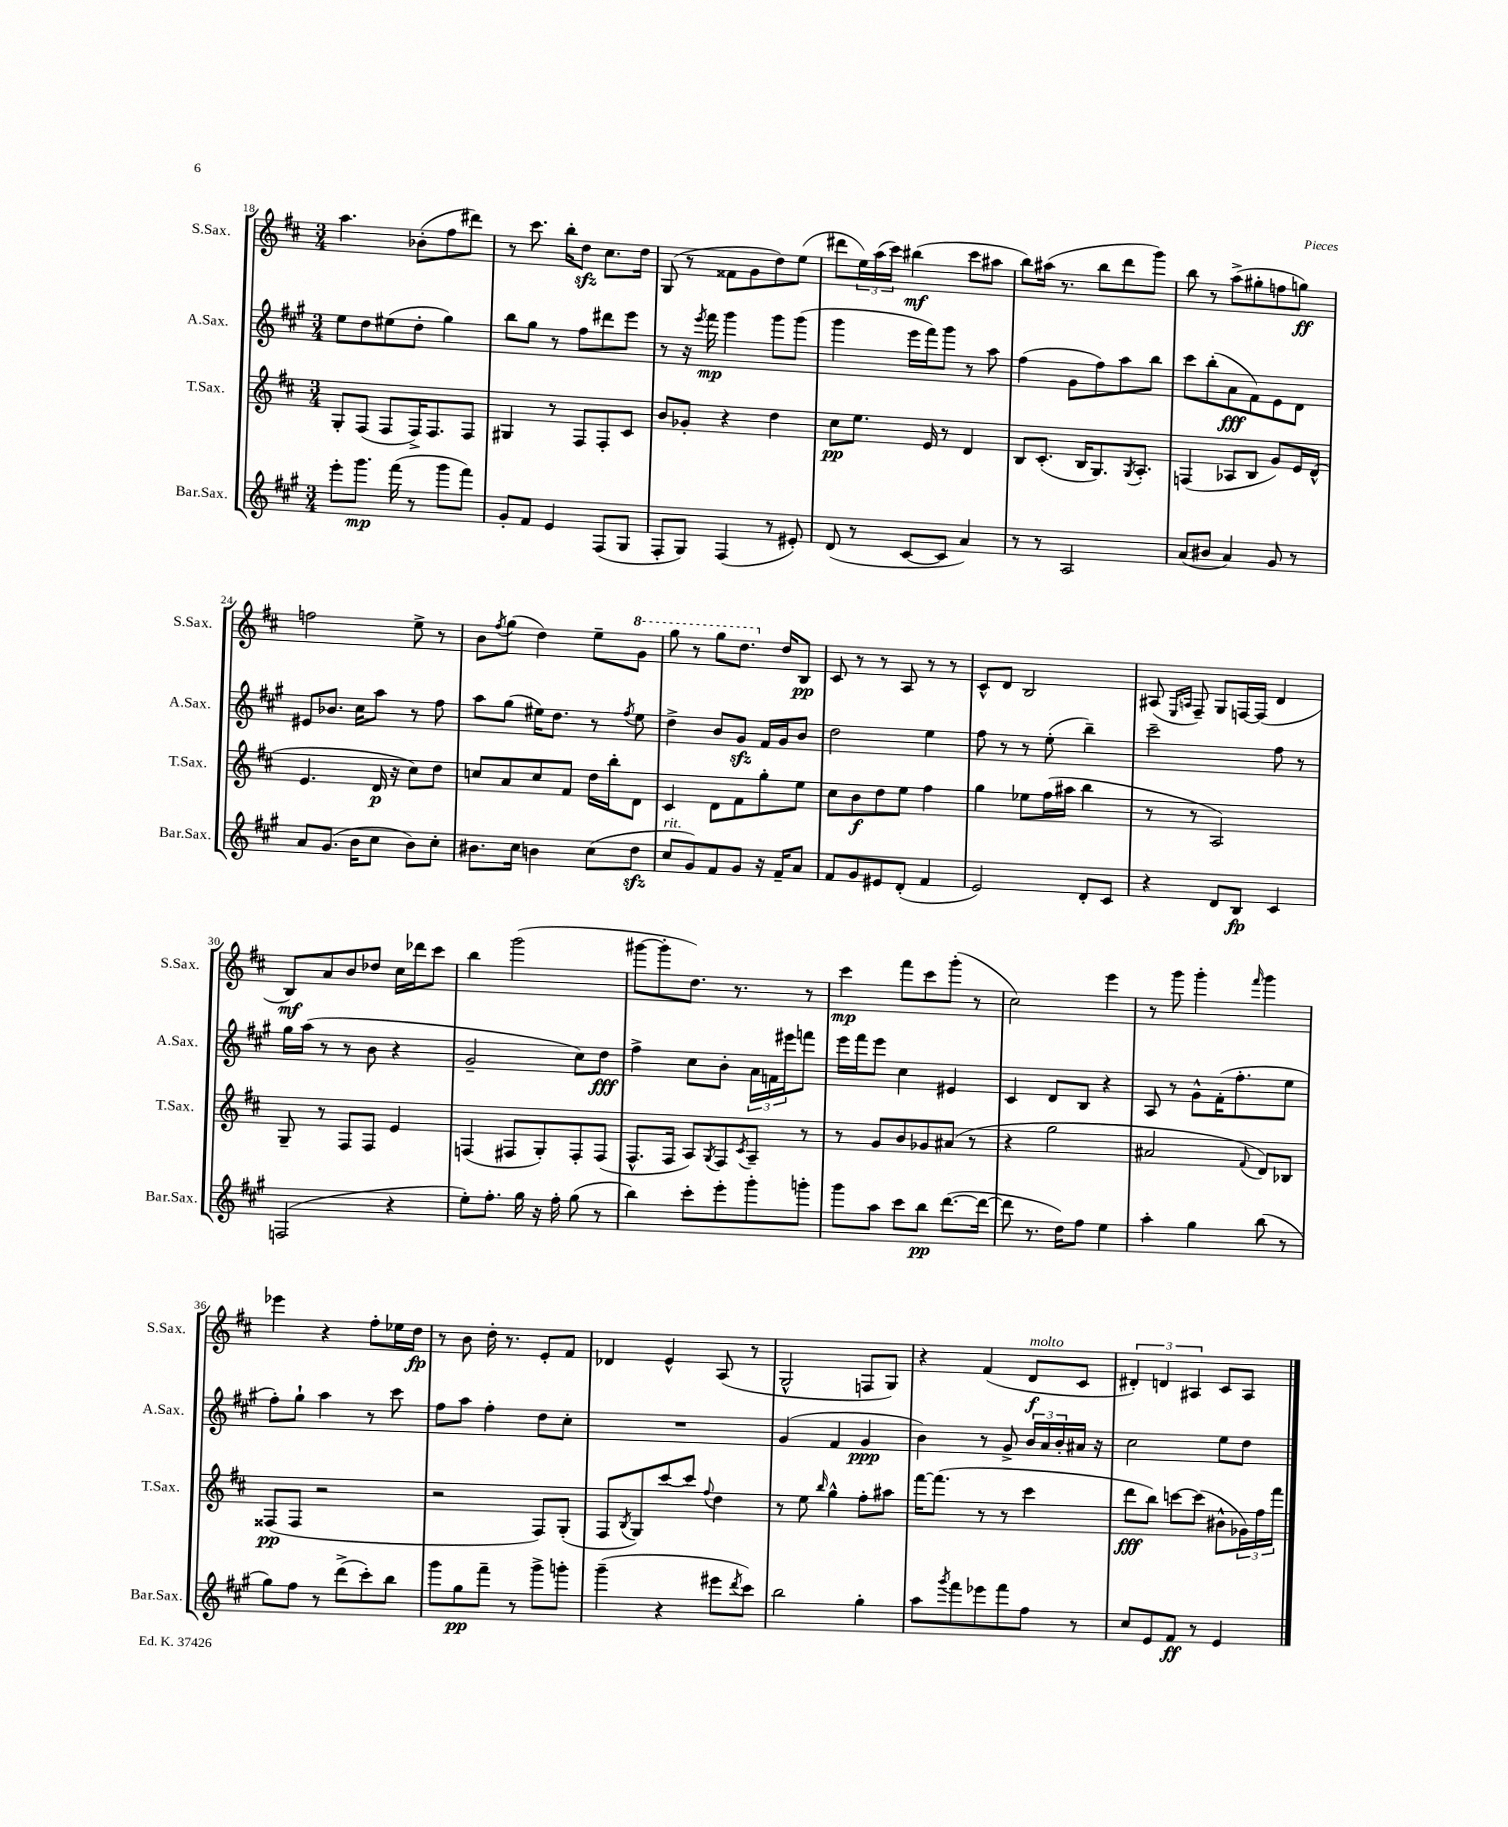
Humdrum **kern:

**kern	**dynam	**kern	**dynam	**kern	**dynam	**kern	**dynam
*part4	*part4	*part3	*part3	*part2	*part2	*part1	*part1
*staff4	*staff4	*staff3	*staff3	*staff2	*staff2	*staff1	*staff1
*I"Bar.Sax.	*	*I"T.Sax.	*	*I"A.Sax.	*	*I"S.Sax.	*
*I'Bar.Sax.	*	*I'T.Sax.	*	*I'A.Sax.	*	*I'S.Sax.	*
*clefG2	*	*clefG2	*	*clefG2	*	*clefG2	*
*k[f#c#g#]	*	*k[f#c#]	*	*k[f#c#g#]	*	*k[f#c#]	*
*M3/4	*	*M3/4	*	*M3/4	*	*M3/4	*
=18	=18	=18	=18	=18	=18	=18	=18
8eee'\L	.	8G'/L	.	8ee\L	.	4.aa\	.
8.ggg#\J	mp	(8F#/J	.	8dd\	.	.	.
.	.	8F#/L	.	(8ee#X\	.	.	.
(16fff#\	.	.	.	.	.	.	.
8r	.	16F#^/K)	.	8dd'\J	.	(8b-X'\L	.
.	.	8.F#/	.	.	.	.	.
8ggg#\L	.	.	.	4gg#\)	.	8ff#\	.
8fff#\J)	.	8F#/J	.	.	.	8ddd#X\J)	.
=19	=19	=19	=19	=19	=19	=19	=19
8g#'/L	.	4G#X/	.	8bb\L	.	8r	.
8f#/J	.	.	.	8gg#\J	.	8.ccc#\	.
4e/	.	8r	.	8r	.	.	.
.	.	.	.	.	.	16bb'\KL	.
.	.	8F#/L	.	8ff#\L	.	8ddzz\J	.
(8F#/L	.	8F#'/	.	8ddd#X\	.	8.cc#\L	.
8G#/J	.	8c#/J	.	8eee\J	.	.	.
.	.	.	.	.	.	16dd\Jk	.
=20	=20	=20	=20	=20	=20	=20	=20
8F#'/L	.	8b/L	.	8r	.	(8G/	.
8G#/J)	.	8g-X'/J	.	16r	.	8r	.
.	.	.	.	8qeee/	.	.	.
.	.	.	.	16fff#\	mp	.	.
(4F#/	.	4r	.	4ggg#\	.	8f##X\L	.
.	.	.	.	.	.	8g\	.
8r	.	4dd\	.	8ggg#\L	.	8dd\)	.
8e#X'/)	.	.	.	(8ggg#\J	.	(8ee\J	.
=21	=21	=21	=21	=21	=21	=21	=21
(8d/	.	8cc#\L	pp	4ggg#\	.	8ddd#X\L	.
8r	.	8.ee\J	.	.	.	24ee\L)	.
.	.	.	.	.	.	(24aa\	.
.	.	.	.	.	.	24ccc#\JJ)	.
[8c#/L	.	.	.	16eee\LL	.	(4bb#X\	mf
.	.	16e/	.	16fff#\J)	.	.	.
8c#/J]	.	8r	.	8ggg#\J	.	.	.
4a/)	.	4d/	.	8r	.	8ccc#\L	.
.	.	.	.	8aa\	.	8aa#X\J	.
=22	=22	=22	=22	=22	=22	=22	=22
8r	.	8B/L	.	(4ff#\	.	8bb\L)	.
8r	.	(8.c#'/J	.	.	.	(16aa#X\Jk	.
.	.	.	.	.	.	8.r	.
2A/	.	.	.	8g#\L	.	.	.
.	.	16B/KL	.	.	.	.	.
.	.	8.G/)	.	8ff#\)	.	8bb\L	.
.	.	.	.	8aa\	.	8ddd\	.
.	.	8qG/	.	.	.	.	.
.	.	8.A'/J	.	.	.	.	.
.	.	.	.	8bb\J	.	8ggg\J)	.
=23	=23	=23	=23	=23	=23	=23	=23
(8a/L	.	(4Fn/	.	8ccc#\L	.	8bb\	.
8b#X/J	.	.	.	(8bb'\	.	8r	.
4a/)	.	8A-X/L	.	8a\	fff	(8aa^\L	.
.	.	8B/J	.	8f#\)	.	8gg#X'\	.
8g#/	.	8g/L)	.	8e\	.	8ffn\	.
8r	.	16e/L	.	8d\J	.	8ggn\J)	ff
.	.	(16d^^/JJ	.	.	.	.	.
!!LO:LB:g=z
=24	=24	=24	=24	=24	=24	=24	=24
8a/L	.	4.e/	.	8e#X/L	.	2ffn\	.
(8.g#/J	.	.	.	8.b-X/J	.	.	.
16b\KL	.	.	.	16cc#\KL	.	.	.
8cc#\J	.	16d/	p	8aa\J	.	.	.
.	.	16r	.	.	.	.	.
8b\L)	.	8cc#\L)	.	8r	.	8ee^\	.
8cc#'\J	.	8dd\J	.	8ff#\	.	8r	.
=25	=25	=25	=25	=25	=25	=25	=25
8.b#X\L	.	8ccn/L	.	8aa\L	.	8b\L	.
.	.	.	.	.	.	8qff#/	.
.	.	8a/	.	(8gg#\J	.	(8gg\J	.
16cc#\Jk	.	.	.	.	.	.	.
4bn\	.	8cc/	.	16ee#X\KL)	.	4dd\)	.
.	.	.	.	8.dd\J	.	.	.
.	.	8f#/J	.	.	.	.	.
(8cc#\L	.	16dd\LL	.	8r	.	8ee~\L	.
.	.	16bb'\J	.	.	.	.	.
.	.	.	.	8qff#/	.	.	.
*	*	*	*	*	*	*8va	*
8ddzz\J	.	8d\J	.	8ee#\	.	8gg\J	.
=26	=26	=26	=26	=26	=26	=26	=26
!LO:TX:a:i:t=rit.	!	!	!	!	!	!	!
8cc#/L	.	4c#/	.	4dd^\	.	8ggg\	.
8g#/)	.	.	.	.	.	8r	.
8f#/	.	8d\L	.	8b/L	.	8ggg\L	.
8g#/J	.	8f#\	.	8g#zz/J	.	8.ddd\J	.
16r	.	8gg'\	.	16f#/LL	.	.	.
*	*	*	*	*	*	*X8va	*
16f#~/KL	.	.	.	16g#/J	.	16dd/KL	.
8a/J	.	8ee\J	.	8b/J	.	8B/J	pp
=27	=27	=27	=27	=27	=27	=27	=27
8f#/L	.	8cc#\L	.	2dd\	.	8c#/	.
8g#/	.	8b\	f	.	.	8r	.
8e#X/	.	8dd\	.	.	.	8r	.
(8d'/J	.	8ee\J	.	.	.	8A/	.
4f#/	.	4ff#\	.	4ee\	.	8r	.
.	.	.	.	.	.	8r	.
=28	=28	=28	=28	=28	=28	=28	=28
2e/)	.	4gg\	.	8ff#\	.	8c#^^/L	.
.	.	.	.	8r	.	8d/J	.
.	.	8ee-X\L	.	8r	.	2B/	.
.	.	(16ff#\L	.	(8ee'\	.	.	.
.	.	16aa#X\JJ	.	.	.	.	.
8d'/L	.	4bb\	.	4bb~\)	.	.	.
8c#/J	.	.	.	.	.	.	.
=29	=29	=29	=29	=29	=29	=29	=29
4r	.	8r	.	2ccc#~\	.	(8A#X/	.
.	.	.	.	.	.	16qqE/LL	.
.	.	.	.	.	.	16qqAn/JJ	.
.	.	8r	.	.	.	8F#~/)	.
8d/L	.	2A/)	.	.	.	8G/L	.
8B/J	fp	.	.	.	.	[16Fn/L	.
.	.	.	.	.	.	(16F/JJ]	.
4c#/	.	.	.	8ff#\	.	4d/	.
.	.	.	.	8r	.	.	.
!!LO:LB:g=z
=30	=30	=30	=30	=30	=30	=30	=30
(2Fn/	.	8G~/	.	16gg#\LL	.	8B/L)	mf
.	.	.	.	(16aa\JJ	.	.	.
.	.	8r	.	8r	.	8a/	.
.	.	8F#/L	.	8r	.	8b/	.
.	.	8F#/J	.	8b\	.	8dd-X/J	.
4r	.	4e/	.	4r	.	16cc#\LL	.
.	.	.	.	.	.	16ddd-X\J	.
.	.	.	.	.	.	8ccc#\J	.
=31	=31	=31	=31	=31	=31	=31	=31
8ee'\L)	.	(4Fn/	.	2g#~/	.	4bb\	.
8.ff#'\J	.	.	.	.	.	.	.
.	.	8F#X/L	.	.	.	(2ggg\	.
16gg#\	.	.	.	.	.	.	.
16r	.	8G'/)	.	.	.	.	.
16ff#'\	.	.	.	.	.	.	.
(8gg#\	.	8F#'/	.	8cc#\L)	.	.	.
8r	.	(8F#/J	.	8dd\J	fff	.	.
=32	=32	=32	=32	=32	=32	=32	=32
4bb\)	.	8.F#^^/L	.	4ff#^\	.	[8ggg#X\L	.
.	.	.	.	.	.	8ggg#'\]	.
.	.	16F#/Jk	.	.	.	.	.
8ccc#'\L	.	8A/L)	.	8cc#\L	.	8.dd\J)	.
.	.	8qG/	.	.	.	.	.
8eee'\	.	8F#/	.	8b'\J	.	.	.
.	.	.	.	.	.	8.r	.
.	.	8qc#/	.	.	.	.	.
8ggg#'\	.	8A~/J	.	24a\LL	.	.	.
.	.	.	.	24fn\	.	.	.
.	.	.	.	24eee#X\J	.	.	.
8gggn'\J	.	8r	.	8fffn\J	.	8r	.
=33	=33	=33	=33	=33	=33	=33	=33
8ggg#\L	.	8r	.	16eee\LL	.	4ccc#\	mp
.	.	.	.	16fff#\J	.	.	.
8aa\J	.	8g/L	.	8eee\J	.	.	.
8ccc#\L	.	8b/	.	4cc#\	.	8fff#\L	.
8bb\J	pp	8g-X/	.	.	.	8ccc#\	.
([8.ddd\L	.	(8a#X/J	.	4e#X/	.	(8ggg'\J	.
.	.	8r	.	.	.	8r	.
16ddd\Jk_	.	.	.	.	.	.	.
=34	=34	=34	=34	=34	=34	=34	=34
8ddd\]	.	4r	.	4c#/	.	2cc#\)	.
8.r	.	.	.	.	.	.	.
.	.	2gg\	.	8d/L	.	.	.
16dd\KL)	.	.	.	.	.	.	.
8ff#\J	.	.	.	8B/J	.	.	.
4ee\	.	.	.	4r	.	4eee\	.
=35	=35	=35	=35	=35	=35	=35	=35
4aa'\	.	2a#X/	.	8A/	.	8r	.
.	.	.	.	8r	.	8ggg\	.
4gg#\	.	.	.	8g#^^\L	.	4ggg'\	.
.	.	.	.	(16f#'\K	.	.	.
.	.	.	.	8.ff#'\	.	.	.
.	.	8qqf#/	.	.	.	16qqfff#/	.
(8bb\	.	8d/L)	.	.	.	4ggg\	.
8r	.	8B-X/J	.	8ee\J	.	.	.
!!LO:LB:g=z
=36	=36	=36	=36	=36	=36	=36	=36
8gg#\L)	.	(8F##X/L	pp	8ff#'\L)	.	4eee-X\	.
8ff#\J	.	8F##/J	.	8gg#`\J	.	.	.
8r	.	2r	.	4aa\	.	4r	.
(8ddd^\L	.	.	.	.	.	.	.
8ccc#'\)	.	.	.	8r	.	8ff#'\L	.
8bb\J	.	.	.	8ccc#\	.	16ee-X\L	.
.	.	.	.	.	.	16dd\JJ	fp
=37	=37	=37	=37	=37	=37	=37	=37
8ggg#\L	.	2r	.	8ff#\L	.	8r	.
8gg#\	pp	.	.	8aa\J	.	8b\	.
8fff#~\J	.	.	.	4ff#'\	.	16dd'\	.
.	.	.	.	.	.	8.r	.
8r	.	.	.	.	.	.	.
8ggg#^\L	.	8F#/L)	.	8dd\L	.	8e'/L	.
8gggn'\J	.	(8G'/J	.	8cc#'\J	.	8f#/J	.
=38	=38	=38	=38	=38	=38	=38	=38
(4ggg#~\	.	8F#/L	.	2.r	.	4d-X/	.
.	.	8qB/	.	.	.	.	.
.	.	8G/)	.	.	.	.	.
4r	.	[8ccc#/	.	.	.	4e^^/	.
.	.	8ccc#/J]	.	.	.	.	.
.	.	8qqff#/	.	.	.	.	.
8eee#X\L	.	4dd\	.	.	.	(8A/	.
8qddd/	.	.	.	.	.	.	.
8ccc#\J)	.	.	.	.	.	8r	.
=39	=39	=39	=39	=39	=39	=39	=39
2bb\	.	8r	.	(4g#/	.	2G^^/	.
.	.	8ee\	.	.	.	.	.
.	.	16qqbb/	.	.	.	.	.
.	.	4gg^^\	.	4f#/	.	.	.
4gg#'\	.	8ff#'\L	.	4g#/	ppp	8Fn/L	.
.	.	8aa#X\J	.	.	.	8G/J)	.
=40	=40	=40	=40	=40	=40	=40	=40
8aa\L	.	[16fff#\KL	.	4b\)	.	4r	.
.	.	(8.fff#\J]	.	.	.	.	.
8qggg#/	.	.	.	.	.	.	.
8fff#\	.	.	.	.	.	.	.
8eee-X\	.	8r	.	8r	.	(4f#/	.
8fff#\	.	8r	.	8g#^/	.	.	.
!	!	!	!	!	!	!LO:TX:a:i:t=molto	!
8ff#\J	.	4ccc#\	.	24b/LL	.	8d/L	f
.	.	.	.	24a/	.	.	.
.	.	.	.	24b'/	.	.	.
8r	.	.	.	16a#X/JJ	.	8c#/J	.
.	.	.	.	16r	.	.	.
=41	=41	=41	=41	=41	=41	=41	=41
8cc#/L	.	8ddd\L	fff	2cc#\	.	6d#X'/)	.
8e/	.	8bb\J)	.	.	.	.	.
.	.	.	.	.	.	6dn/	.
8f#/J	ff	[8cccn\L	.	.	.	.	.
.	.	.	.	.	.	6A#X/	.
8r	.	(8ccc\J]	.	.	.	.	.
4e/	.	8b#X^^\L	.	8ee\L	.	8c#/L	.
.	.	24g-X\L)	.	8dd\J	.	8A#/J	.
.	.	24ff#\	.	.	.	.	.
.	.	24fff#\JJ	.	.	.	.	.
==	==	==	==	==	==	==	==
*-	*-	*-	*-	*-	*-	*-	*-
